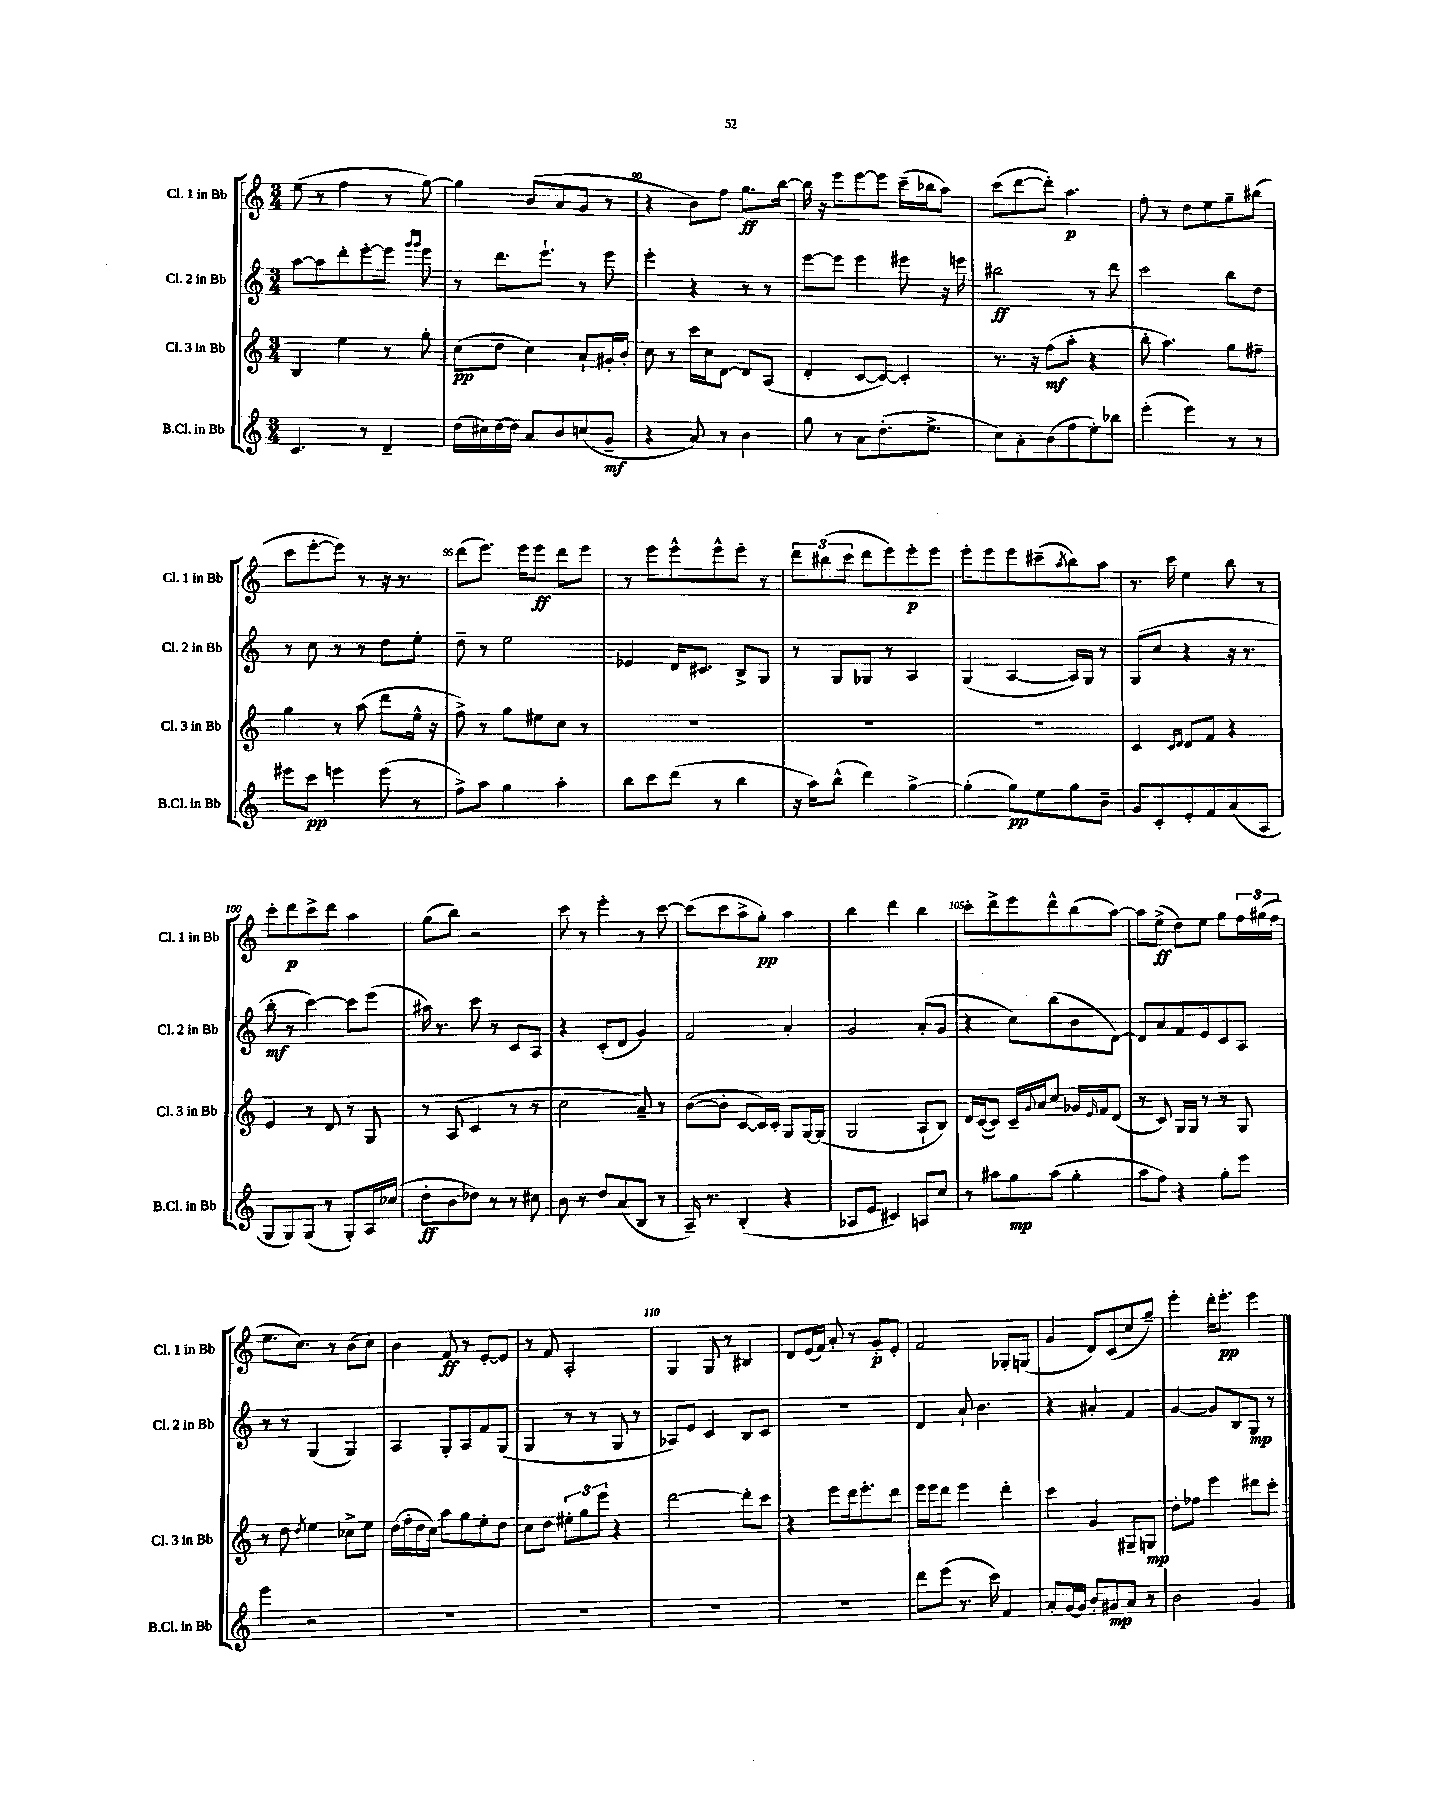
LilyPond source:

<<
\new StaffGroup <<
\new Staff = "s0" \with { instrumentName = "Cl. 1 in Bb" shortInstrumentName = "Cl. 1 in Bb" } {
    \clef treble \key c \major \numericTimeSignature \time 3/4
    e''8( r8 f''4 r8 g''8~) |
    g''4 b'8( a'8 g'8 r8 |
    r4 b'8) f''8 g''8.\ff b''16~ |
    b''16 r16 e'''8 e'''8~ e'''8 c'''16--( bes''16 a''8) |
    c'''8( d'''8~ d'''8-.) a''4.\p |
    f''8-. r8 d''8 e''8 g''8-- bis''8( |
    c'''8 e'''8~-. e'''8) r8 r16 r8. |
    d'''8( e'''8.) e'''16 e'''8\ff d'''8 e'''8 |
    r8 e'''8 e'''8-^ e'''8-^ e'''8-. r8 |
    \tuplet 3/2 { d'''8 bis''8( c'''8 } d'''8 e'''8) e'''8-.\p e'''8 |
    e'''8-. e'''8 e'''8 cis'''8--( \acciaccatura { a''8 } b''8) a''8 |
    r8. c'''16 e''4 b''8 r8 |
    c'''8-. d'''8\p c'''8-> d'''8 a''4 |
    g''8( b''8) r2 |
    c'''8 r8 e'''4-. r8 c'''8~ |
    c'''8( c'''8 a''8-> g''8-.\pp) a''4 |
    b''4 d'''4 b''4 |
    c'''8-. d'''8-> e'''8 d'''8-^ b''8( a''8~) |
    a''8 e''8->\ff( d''8) e''8 g''8 \tuplet 3/2 { f''16 gis''16( f''16 } |
    e''8. c''8.) r8 b'8( c''8) |
    b'4 f'8\ff r8 e'8~-. e'8 |
    r8 f'8 a2-. |
    g4 g8 r8 bis4 |
    d'8 e'16( f'16) a'8-. r8 g'8-.\p e'8-. |
    f'2 ges8-. g8( |
    g'4 d'8) c'8( c''8 g''8--) |
    e'''4-. d'''16-. e'''8.-.\pp e'''4 \bar "|." |
}
\new Staff = "s1" \with { instrumentName = "Cl. 2 in Bb" shortInstrumentName = "Cl. 2 in Bb" } {
    \clef treble \key c \major \numericTimeSignature \time 3/4
    a''8~ a''8 d'''8-. e'''8~-. e'''8 \grace { g'''16 g'''16 } e'''8 |
    r8 d'''8. e'''8.-! r8 e'''8 |
    e'''4-. r4 r8 r8 |
    e'''8~ e'''8 e'''4 eis'''8 r16 e'''16 |
    bis''2\ff r8 d'''8 |
    c'''2 b''8 d''8 |
    r8 c''8 r8 r8 d''8 e''8-. |
    d''8-- r8 e''2 |
    ees'4 d'16 cis'8. b8-> g8 |
    r8 g8 ges8 r8 a4 |
    g4( a4~ a16) g16 r8 |
    g8( c''8 r4 r16 r8. |
    b''8-.\mf r8 c'''4~) c'''8 e'''8( |
    ais''16) r8. c'''8 r8 c'8 a8 |
    r4 c'8-.( d'8 g'4) |
    f'2 a'4-. |
    g'2 a'8-.( g'8 |
    r4 c''8) b''8( b'8 d'8~) |
    d'8 a'8 f'8 e'8 c'8 a8 |
    r8 r8 g4( g4) |
    a4 g8-. a8 f'8 g8( |
    g4 r8 r8 g8 r8 |
    aes8) e'8 c'4 b8 c'8 |
    R2. |
    d'4 a'8-! b'4. |
    r4 ais'4-. f'4 |
    g'4~ g'8 b8 g8\mp r8 \bar "|." |
}
\new Staff = "s2" \with { instrumentName = "Cl. 3 in Bb" shortInstrumentName = "Cl. 3 in Bb" } {
    \clef treble \key c \major \numericTimeSignature \time 3/4
    b4 e''4 r8 g''8-. |
    c''8\pp( d''8 c''4) a'8-! gis'16-. b'16-. |
    c''8 r8 c'''16 c''16 d'8~ d'8 a8( |
    d'4-. c'8~ c'8~) c'4-. |
    r8. r16 f''8\mf( a''8-. r4 |
    b''8-. a''4.) g''8 fis''8-- |
    g''4 r8 a''8( d'''8 e''16-^ r16 |
    f''8->) r8 g''8 eis''8 c''8 r8 |
    R2. |
    R2. |
    R2. |
    c'4 \grace { c'16 d'16 } d'8 f'8 r4 |
    e'4 r8 d'8 r8 g8 |
    r8 a8( c'4 r8 r8 |
    c''2 a'8--) r8 |
    b'8~( b'8-. c'8~ c'16) c'16-. g8 g16~ g16( |
    g2 a8-! b8) |
    d'16 c'16~( c'8) c'16-- \appoggiatura { g'8 } a'16 c''8 ges'16 \grace { e'16 } f'16 d'8( |
    r8 c'8) g16 g16 r8 r8 g8 |
    r8 d''8 \acciaccatura { d''8 } e''4 ces''8-> e''8 |
    d''16( f''16-. d''16 c''16) a''8 g''8 e''8-. d''8 |
    c''8 d''8 \tuplet 3/2 { eis''8-. g''8 e'''8 } r4 |
    d'''2~ d'''8-. c'''8 |
    r4 e'''8 d'''16 e'''8.-. d'''8 |
    e'''16 e'''16 d'''8 e'''4 d'''4-. |
    c'''4 g'4 gis8-- g8\mp |
    d''8-. fes''8 e'''4 dis'''8 c'''8-. \bar "|." |
}
\new Staff = "s3" \with { instrumentName = "B.Cl. in Bb" shortInstrumentName = "B.Cl. in Bb" } {
    \clef treble \key c \major \numericTimeSignature \time 3/4
    c'4. r8 d'4-- |
    d''16( cis''16) d''16~ d''16 a'8 b'8 c''8( g'8--\mf |
    r4 a'8) r8 b'4 |
    g''8 r8 a'8 d''8.-.( e''8.-> |
    c''8) a'8-. b'8( f''8 e''8-.) bes''8 |
    e'''4-.( e'''4) r8 r8 |
    eis'''8 c'''8\pp e'''4 e'''8( r8 |
    f''8->) a''8 g''4 a''4-. |
    b''8 c'''8 d'''8( r8 b''4 |
    r16 a''16) b''8-^( d'''4) g''4~-> |
    g''4-.( g''8\pp) e''8 g''8 b'8-- |
    g'8 c'8-. e'8-. f'8 a'8( a8 |
    g8 g8) g8( r8 g8-.) a16 ces''16( |
    d''8-.\ff b'8 des''8) r8 r8 cis''8 |
    b'8 r8 d''8 a'8( b8 r8 |
    a16--) r8. b4-.( r4 |
    aes8 e'8 cis'4) a8 c''8 |
    r8 ais''8 g''8\mp ais''8( g''4-. |
    a''8 f''8) r4 g''8-. e'''8 |
    e'''4 r2 |
    R2. |
    R2. |
    R2. |
    R2. |
    d'''8 e'''8( r8. c'''16) f'4 |
    a'8-. g'16~ g'16 b'8-. gis'8\mp a'8 r8 |
    b'2 g'4 \bar "|." |
}
>>
>>
\layout { \context { \Score currentBarNumber = #88 \override BarNumber.break-visibility = ##(#f #t #t) barNumberVisibility = #(every-nth-bar-number-visible 5) } }
